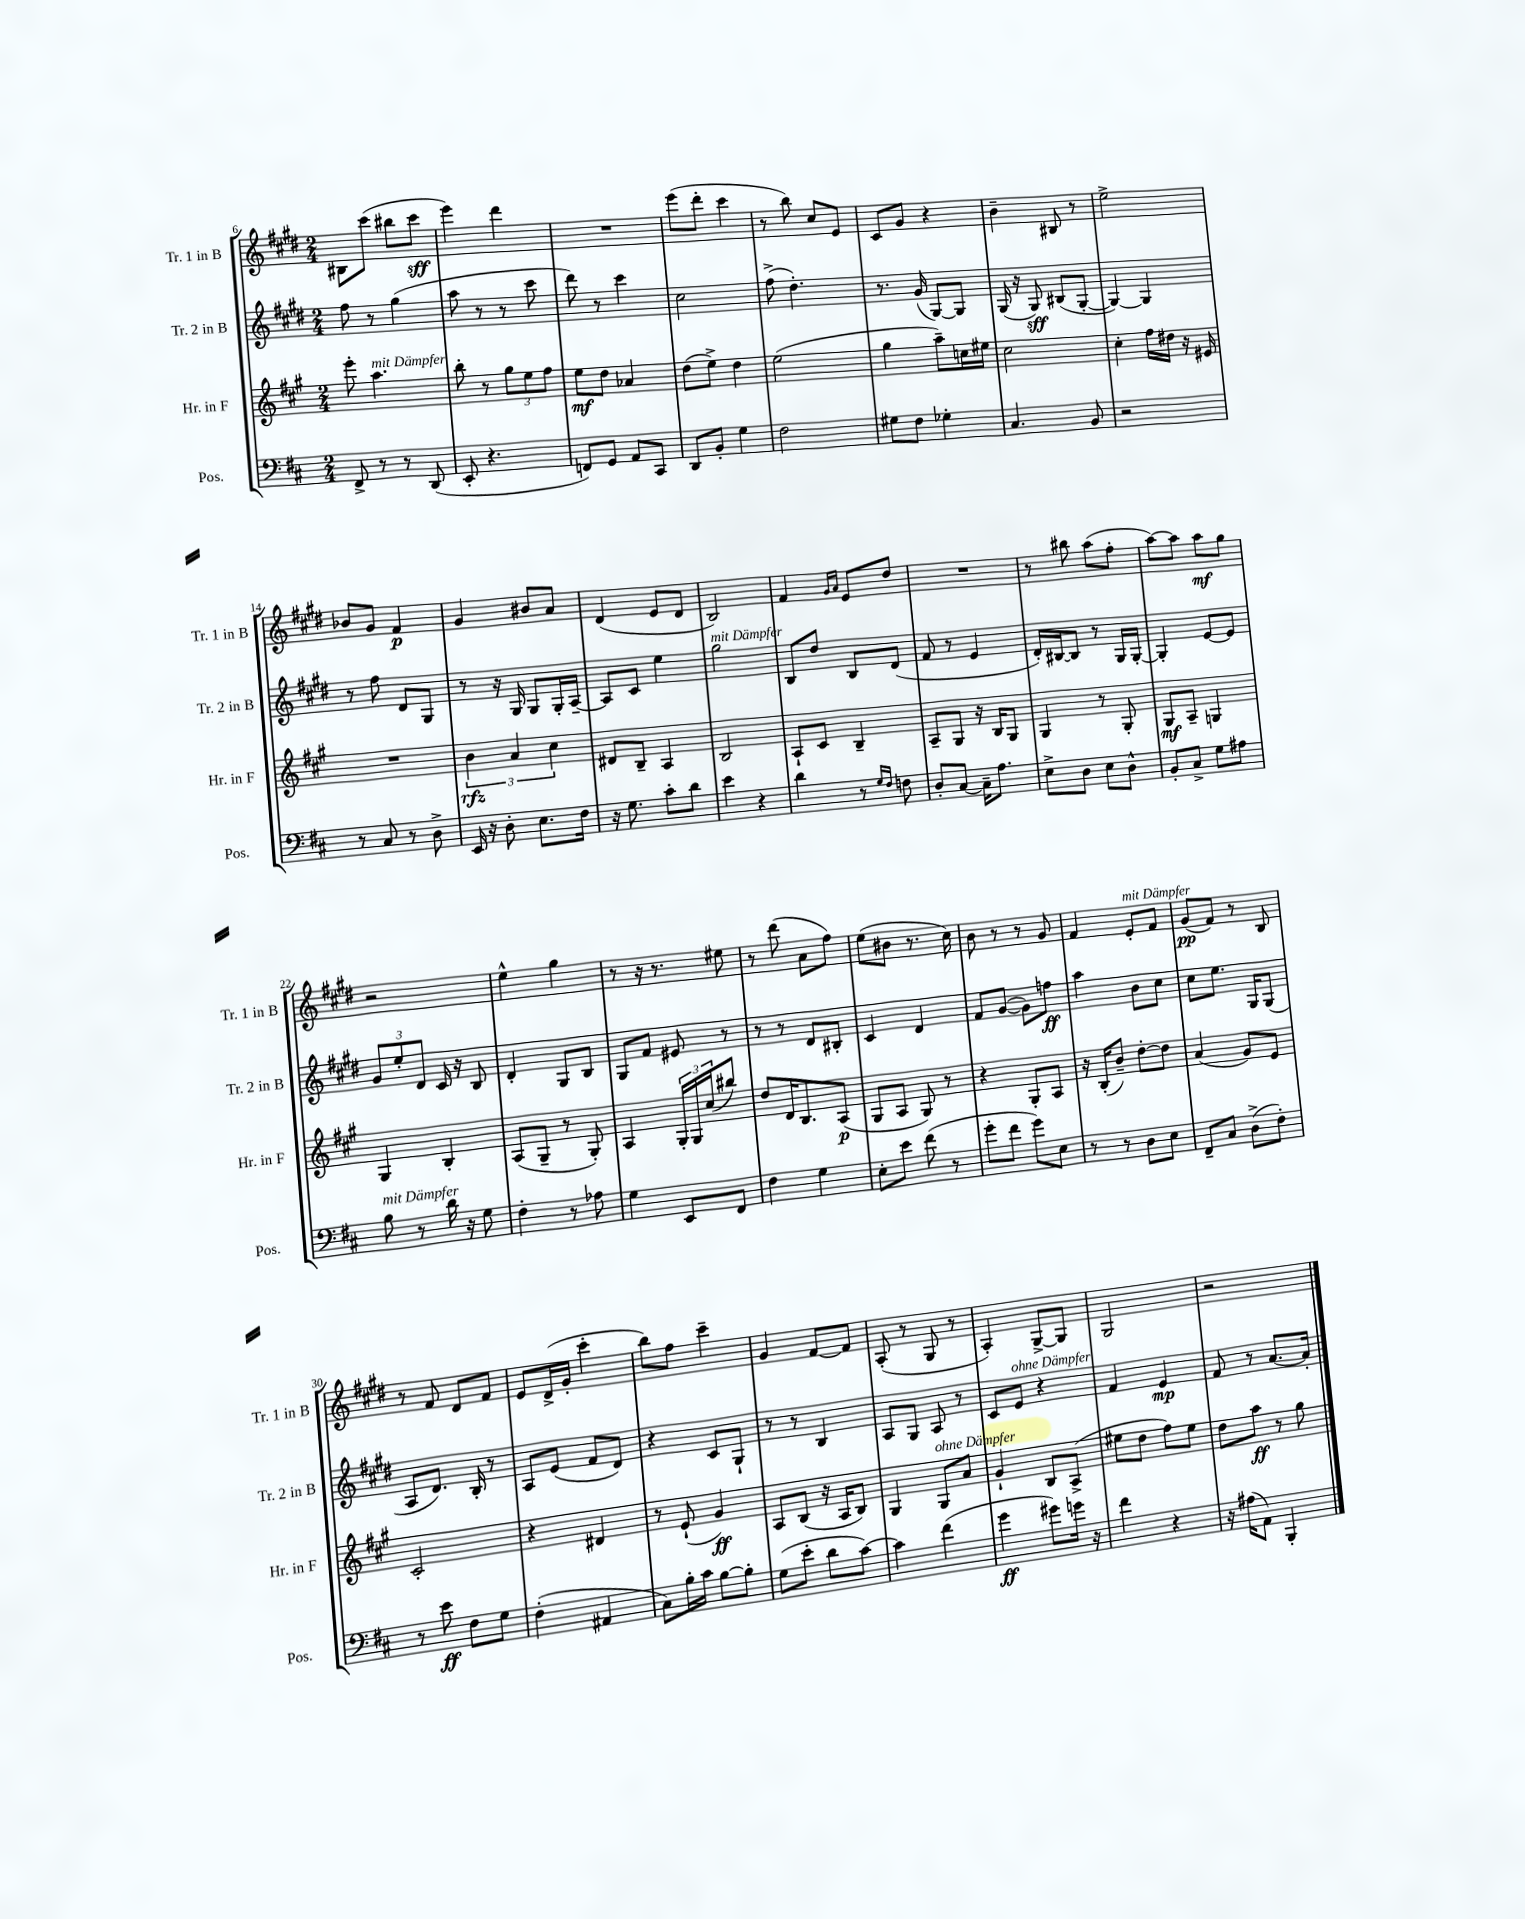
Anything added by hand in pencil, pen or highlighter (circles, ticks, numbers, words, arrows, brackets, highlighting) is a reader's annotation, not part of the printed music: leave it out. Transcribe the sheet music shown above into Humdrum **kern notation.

**kern	**kern	**kern	**kern
*staff4	*staff3	*staff2	*staff1
*clefF4	*clefG2	*clefG2	*clefG2
*k[f#c#]	*k[f#c#g#]	*k[f#c#g#d#]	*k[f#c#g#d#]
*M2/4	*M2/4	*M2/4	*M2/4
8FF#^	8eee'	8ff#	8B#
8r	4.aa	8r	(8ccc#
8r	.	(4gg#	8bb#
(8DD	.	.	8ccc#
=	=	=	=
8EE'	8bb'	8aa	4eee)
4.r	8r	8r	.
.	12gg#	8r	4ddd#
.	12ee	.	.
.	.	8ccc#	.
.	12ff#	.	.
=	=	=	=
8FF)	8ee	8ddd#)	2r
8GG	8dd	8r	.
8AA	4a-	4ccc#	.
8CC#	.	.	.
=	=	=	=
8DD	(8dd	2cc#	(8eee
8BB'	8ee^)	.	8ddd#'
4G	4dd	.	4ccc#
=	=	=	=
2F#	(2ee	(8ff#^	8r
.	.	4.dd#')	8bb)
.	.	.	8cc#
.	.	.	8e
=	=	=	=
8G#	4gg#	8.r	8c#
8F#	.	.	8g#
.	.	(16g#	.
4G-'	8aa~)	[8G#)	4r
.	16cc	8G#]	.
.	16ee#	.	.
=	=	=	=
4.C#	2cc#	(16G#	4b~
.	.	16r	.
.	.	8G#)	.
.	.	(8B#	8B#
8BB	.	[8G#'	8r
=	=	=	=
2r	4cc#'	4G#_)	2ee^
.	16ff#	4G#]	.
.	16dd#	.	.
.	16r	.	.
.	16e#	.	.
=	=	=	=
8r	2r	8r	8b-
8C#	.	8ff#	8g#
8r	.	8d#	4f#
8D^	.	8G#	.
=	=	=	=
16EE	6b	8r	4g#
16r	.	.	.
8D'	.	16r	.
.	6a	.	.
.	.	16G#	.
8.E	.	8G#	8b#
.	6cc#	.	.
.	.	16G#'	8a
16F#	.	[16A~	.
=	=	=	=
16r	8d#	8A]	(4d#
8.G	.	.	.
.	8B~	8c#	.
8c#'	4A	4ee	8e
8d	.	.	8d#
=	=	=	=
4e	2B	2gg#	2B)
4r	.	.	.
=	=	=	=
4d	8A`	8B	4f#
.	8c#	8dd#	.
.	.	.	16qqg#
.	.	.	16qqa
8r	4B~	8B	8e
16qqG	.	.	.
16qqF#	.	.	.
8F	.	(8d#	8dd#
=	=	=	=
8D'	8A~	8f#	2r
[8C#	8G#	8r	.
16C#~]	16r	4e	.
8.A	16B	.	.
.	8G#	.	.
=	=	=	=
8E^	4G#	16d#')	8r
.	.	[16B#	.
8D	.	8B#]	8bb#
8E	8r	8r	(8aa
8D^^	8G#'	16G#	8ff#'
.	.	[16G#'	.
=	=	=	=
8BB'	8G#	4G#']	[8aa)
8C#^	8A~	.	8aa]
8G	4G	[8e	8aa
8A#	.	8e]	8gg#
=	=	=	=
8B	4G#	12g#	2r
.	.	12ee'	.
8r	.	.	.
.	.	12d#	.
16d	4B'	16c#	.
16r	.	16r	.
8G	.	8B	.
=	=	=	=
4F#'	(8A	4d#'	4ee^^
.	8G#~	.	.
8r	8r	8G#	4gg#
8A-	8G#')	8B	.
=	=	=	=
4G	4A	8G#	8r
.	.	8f#	16r
.	.	.	8.r
8EE	24G#'	8e#	.
.	24G#	.	.
.	(24cc#	.	.
8FF#	8bb#)	8r	8ee#
=	=	=	=
4F#	8dd	8r	8r
.	16d	8r	(8ddd#
.	8.B	.	.
4G	.	8d#	8a
.	(8A	8B#'	8ff#)
=	=	=	=
8E'	8G#	4c#	(8ee
8e	8A	.	8b#
(8f#	8G#)	4d#	8.r
8r	8r	.	.
.	.	.	16cc#)
=	=	=	=
8g'	4r	8f#	8b
8f#	.	([8g#	8r
8g)	8G#'	8g#])	8r
8E	8A	8ff	8g#
=	=	=	=
8r	16r	4aa	4f#
.	(16B'	.	.
8r	8b~)	.	.
8D	[8dd'	8b	8e'
8E	8dd]	8cc#	8f#
=	=	=	=
8FF#~	(4a	8cc#	(8g#
8C#	.	8.ee	8f#)
(8D^	8g#)	.	8r
.	.	16G#	.
8F#')	8e	(8G#	8B
=	=	=	=
8r	2c#'	8A	8r
8e	.	8.d#)	8f#
8F#	.	.	8d#
.	.	16B'	.
8G	.	8r	8f#
=	=	=	=
(4F#'	4r	8A	8e
.	.	(8e	(16d#^
.	.	.	16g#'
4AA#	4d#	8f#	4ccc#'
.	.	8d#)	.
=	=	=	=
8C#)	8r	4r	8bb)
16B'	(8e`	.	8ff#
16c#	.	.	.
[8B	4g#)	8c#	4ccc#~
8B']	.	8G#`	.
=	=	=	=
(8G	8A	8r	4g#
8e'	(8B	8r	.
8d	16r	4B	[8f#
.	16A	.	.
[8c#)	8B)	.	8f#]
=	=	=	=
4c#]	4G#	8A	(8A'
.	.	8G#	8r
(4f#	8G#	8A	8G#
.	8a	8r	8r
=	=	=	=
4g	4g#`	8c#	4A')
.	.	8e	.
8g#)	8B	4r	[8G#^
16g	(8A^	.	8G#]
16r	.	.	.
=	=	=	=
4f#	8ee#	4f#	2G#
.	8dd	.	.
4r	8ff#)	4e	.
.	8ee#	.	.
=	=	=	=
16r	8dd	8f#	2r
(16A#	.	.	.
8AA)	8aa	8r	.
4BBB'	8r	[8.a	.
.	8gg#	.	.
.	.	16a']	.
==	==	==	==
*-	*-	*-	*-
